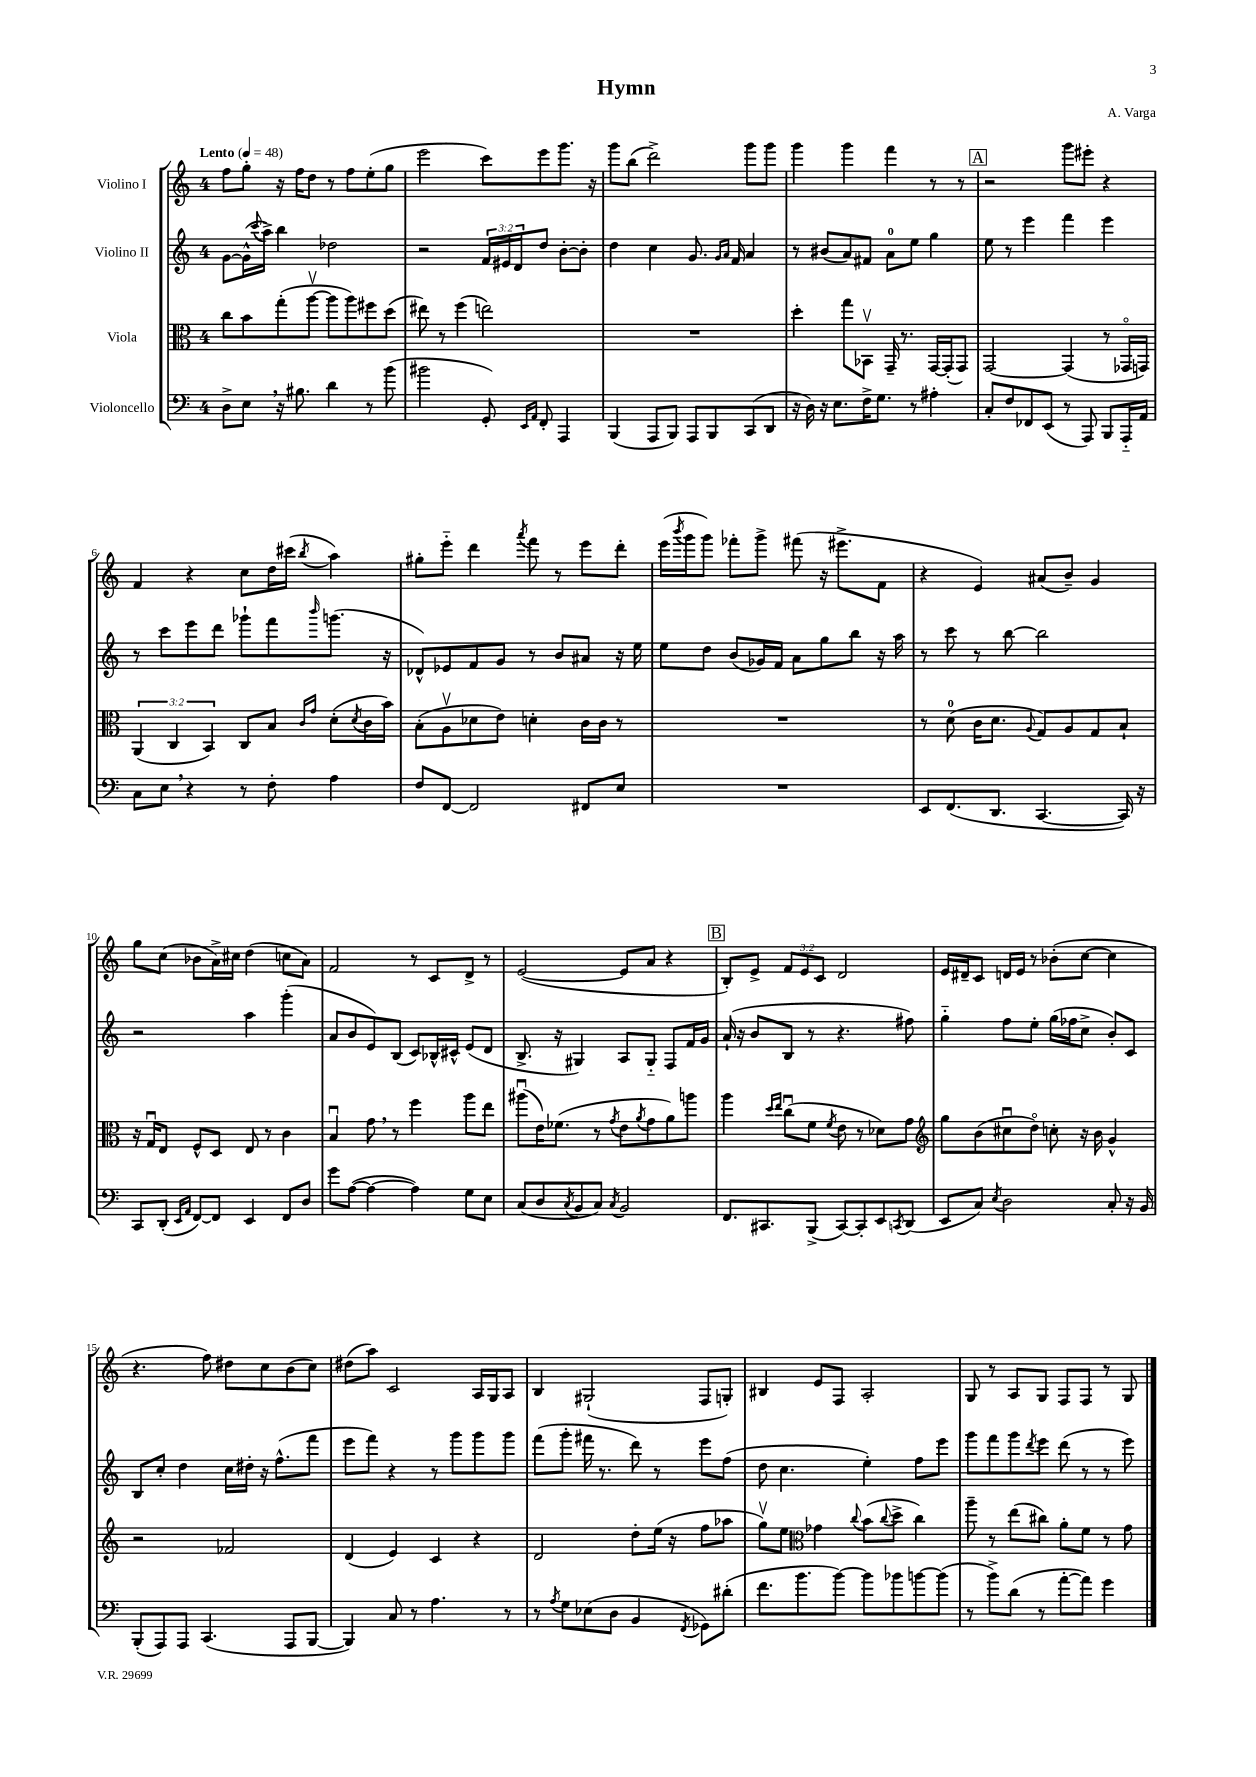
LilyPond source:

\header { title = "Hymn" composer = "A. Varga" }
<<
\new StaffGroup <<
\new Staff = "s0" \with { instrumentName = "Violino I" } {
    \clef treble \key c \major \once \override Staff.TimeSignature.style = #'single-digit \time 4/4 \override Staff.TupletNumber.text = #tuplet-number::calc-fraction-text \tempo "Lento" 4 = 48
    f''8 g''8-. r16 f''16 d''8 r8 f''8 e''8-.( g''8 |
    e'''2 c'''8) e'''8 g'''8. r16 |
    g'''8 b''8( d'''2->) g'''8 g'''8 |
    g'''4 g'''4 f'''4 r8 r8 |
    \mark \markup { \box "A" } r2 g'''8 eis'''8-. r4 |
    f'4 r4 c''8 d''16 cis'''16( \acciaccatura { b''8 } a''4) |
    gis''8-. e'''8-_ d'''4 \acciaccatura { a'''8 } f'''8 r8 e'''8 d'''8-. |
    e'''16( \acciaccatura { b'''8 } g'''16 g'''8) fes'''8-. g'''8-> fis'''8( r16 eis'''8.-> f'8 |
    r4 e'4) ais'8( b'8--) g'4 |
    g''8 c''8( bes'8 a'16->) cis''16 d''4( c''8 a'8) |
    f'2 r8 c'8 d'8-> r8 |
    e'2~( e'8 a'8 r4 |
    \mark \markup { \box "B" } b8-.) e'8-> \tuplet 3/2 { f'8 e'8 c'8 } d'2 |
    e'16 dis'16-- c'8 d'16 e'16 r8 bes'8-.( c''8~ c''4 |
    r4. f''8) dis''8 c''8 b'8( c''8) |
    dis''8( a''8) c'2 a16 g16 a8 |
    b4 gis2-!( f8 g8-.) |
    bis4 e'8 f8 a2-. |
    g8 r8 a8 g8 f8 f8 r8 g8 \bar "|." |
}
\new Staff = "s1" \with { instrumentName = "Violino II" } {
    \clef treble \key c \major \once \override Staff.TimeSignature.style = #'single-digit \time 4/4 \override Staff.TupletNumber.text = #tuplet-number::calc-fraction-text
    g'8~ g'16-^( \appoggiatura { c'''8 } a''16->) b''4 des''2 |
    r2 \tuplet 3/2 { f'16 eis'16 d'16 } d''8 b'8~-. b'8-. |
    d''4 c''4 g'8. \grace { g'16 a'16 } f'16 a'4 |
    r8 bis'8( a'8) fis'8 a'8-0 e''8 g''4 |
    \mark \markup { \box "A" } e''8 r8 e'''4 f'''4 e'''4 |
    r8 c'''8 e'''8 d'''8 ges'''8-! f'''8 \grace { b'''16 } g'''8.( r16 |
    des'8-^) ees'8 f'8 g'8 r8 b'8 ais'8 r16 e''16 |
    e''8 d''8 b'8( ges'16) f'16 a'8 g''8 b''8 r16 a''16 |
    r8 c'''8 r8 b''8~ b''2 |
    r2 a''4 g'''4-.( |
    a'8 b'8 e'8) b8( c'8) bes16-^ cis'16-^ e'8( d'8 |
    b8.-> r16 gis4) a8 gis8-_ f8 f'16 g'16 |
    \mark \markup { \box "B" } a'16-!( r16 b'8 b8 r8 r4. fis''8) |
    g''4-_ f''8 e''8-. g''16( fes''16 c''8-> b'8-.) c'8 |
    b8 c''8-. d''4 c''16 dis''16-. r16 f''8.-^( f'''8 |
    e'''8 f'''8) r4 r8 g'''8 g'''8 g'''8 |
    f'''8( g'''8-. fis'''16 r8. d'''8) r8 e'''8 f''8( |
    d''8 c''4. e''4-.) f''8 e'''8 |
    g'''8 f'''8 g'''8 \acciaccatura { d'''8 } e'''8 d'''8( r8 r8 e'''8) \bar "|." |
}
\new Staff = "s2" \with { instrumentName = "Viola" } {
    \clef alto \key c \major \once \override Staff.TimeSignature.style = #'single-digit \time 4/4 \override Staff.TupletNumber.text = #tuplet-number::calc-fraction-text
    c''8 b'8 g''8-.( a''8~\upbow a''8 a''8) fis''8 d''8( |
    eis''8) r8 f''4( e''2) |
    R1 |
    d''4-. g''8 bes,8\upbow g,16-- r8. g,16~ g,16-.( g,8) |
    \mark \markup { \box "A" } g,2~ g,4( r8 ges,16\flageolet g,16) |
    \tuplet 3/2 { a,4( c4 b,4) } c8 b8 \grace { c'16 g'16 } d'8-.( \acciaccatura { d'8 } c'16 b'16) |
    b8-.( a8\upbow des'8 e'8) d'4-. c'16 c'16 r8 |
    R1 |
    r8 d'8-0( c'16 d'8. \appoggiatura { a8 } g8) a8 g8 b8-! |
    r16 g16\downbow e8 f8-^ d8 e8 r8 c'4 |
    b4\downbow g'8 \breathe r8 f''4 a''8 e''8 |
    ais''8\downbow( e'16) fes'8.( r8 \acciaccatura { g'8 } e'8 \acciaccatura { a'8 } g'8 a'8) a''8 |
    \mark \markup { \box "B" } a''4 \grace { d''16 e''16 } c''8\downbow( f'8 \acciaccatura { f'8 } e'8 r8 des'8) g'8 |
    \clef treble g''8 b'8( cis''8\downbow d''8\flageolet) c''8-. r16 b'16 g'4-^ |
    r2 fes'2 |
    d'4( e'4) c'4 r4 |
    d'2 d''8-. e''16( r16 f''8 aes''8 |
    g''8\upbow) e''8 \clef alto ges'4 \appoggiatura { c''8 } b'8( \appoggiatura { c''8 } d''8-> c''4) |
    a''8-- r8 e''8( cis''8) a'8-. f'8 r8 g'8 \bar "|." |
}
\new Staff = "s3" \with { instrumentName = "Violoncello" } {
    \clef bass \key c \major \once \override Staff.TimeSignature.style = #'single-digit \time 4/4
    d8-> e8 \breathe r16 bis8. d'4 r8 b'8( |
    bis'2 g,8-.) \grace { e,16 a,16 } f,8-. a,,4 |
    b,,4( a,,8 b,,8) a,,8 b,,8 c,8( d,8 |
    r16 d16) r16 e8. f16-> g8. r8 ais4-. |
    \mark \markup { \box "A" } c8-. f8 fes,8 e,8( r8 a,,8) b,,8 a,,16-_ a,16 |
    c8 e8 \breathe r4 r8 f8-. a4 |
    f8 f,8~ f,2 fis,8 e8 |
    R1 |
    e,8 f,8.( d,8. c,4.~ c,16) r16 |
    c,8 d,8-.( \grace { e,16 a,16 } f,8~) f,8 e,4 f,8 d8 |
    g'8 a8~( a4~ a4) g8 e8 |
    c8( d8 \acciaccatura { c8 } b,8 c8) \acciaccatura { c8 } b,2 |
    \mark \markup { \box "B" } f,8. cis,8. b,,8->( cis,8~) cis,8-. e,8 \acciaccatura { c,8 } d,8( |
    e,8 c8) \acciaccatura { e8 } d2 c8-. r16 b,16 |
    b,,8-.( a,,8) a,,8 c,4.( a,,8 b,,8~ |
    b,,4) c8 r8 a4. r8 |
    r8 \acciaccatura { a8 } g8 ees8( d8 b,4 \acciaccatura { f,8 } ges,8) dis'8-.( |
    f'8. b'8. b'8~) b'8 bes'8 b'8~ b'8( |
    r8 b'8->) d'8( r8 a'8~-. a'8) g'4 \bar "|." |
}
>>
>>
